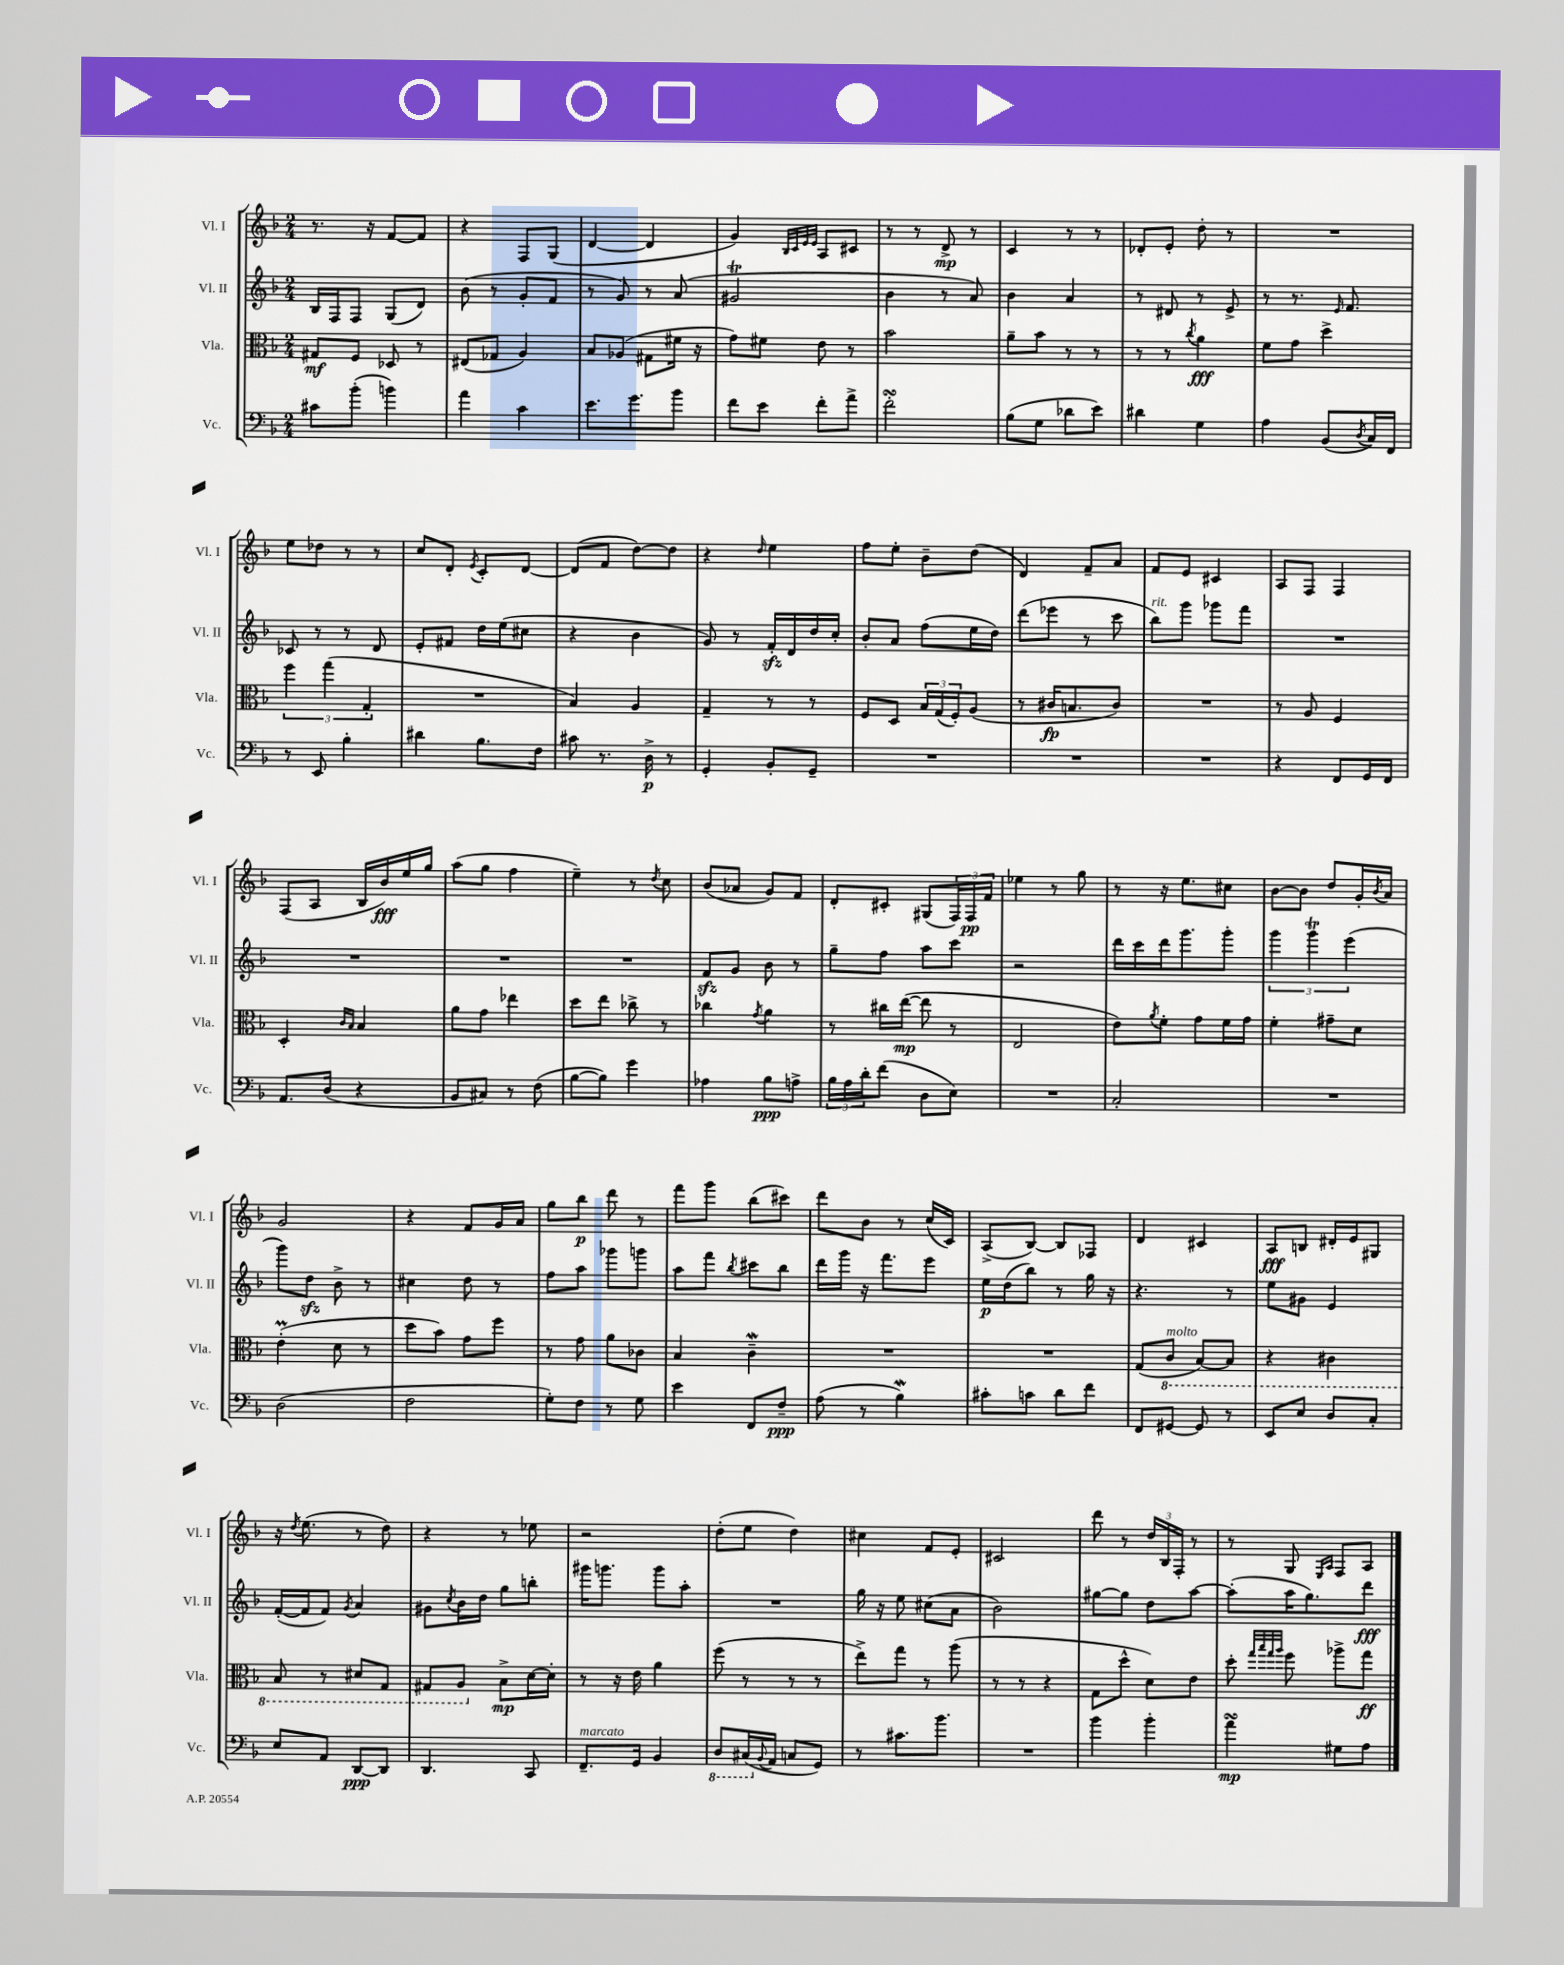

**kern	**kern	**kern	**kern
*staff4	*staff3	*staff2	*staff1
*clefF4	*clefC3	*clefG2	*clefG2
*k[b-]	*k[b-]	*k[b-]	*k[b-]
*M2/4	*M2/4	*M2/4	*M2/4
8c#\L	8G#/L	16B-/LL	8.r
.	.	16F/J	.
(8b-'\J	8F/J	8F/J	.
.	.	.	16r
4b\)	8D-/	(8G/L	[8f/L
.	8r	8d/J)	8f/]J
=	=	=	=
4a\	(8E#/L	(8b-\	4r
.	8G-/J	8r	.
4c\	4A/)	8g'/L	8F/L
.	.	8f/J	(8G/J
=	=	=	=
8.e\L	8B-/L	8r	[4d/
.	(8A-/J	8g/)	.
8.g\	.	.	.
.	8G#\L	8r	4d/]
8b-\J	16f#\Jk	(8a/	.
.	16r	.	.
=	=	=	=
8f\L	8g\L)	2g#/	4g/)
8e\J	8f#\J	.	.
.	.	.	32qqB-/LLL
.	.	.	32qqc/
.	.	.	32qqe/
.	.	.	32qqe/JJJ
8f'\L	8e\	.	8A/L
8a^\J	8r	.	8c#/J
=	=	=	=
2f'\	2b-\	4b-\	8r
.	.	.	8r
.	.	8r	8d^/
.	.	8a/)	8r
=	=	=	=
(8B-\L	8a~\L	4b-\	4c/
8G\J	8b-\J	.	.
8d-\L	8r	4a/	8r
8e\J)	8r	.	8r
=	=	=	=
4d#\	8r	8r	8d-'/L
.	8r	8d#/	8e'/J
.	8qcc/	.	.
4G\	4a\	8r	8dd'\
.	.	8e^/	8r
=	=	=	=
4A\	8f\L	8r	2r
.	8g\J	8.r	.
(8BB-/L	4dd^\	.	.
.	.	16qqe/	.
.	.	8.f/	.
8qD/	.	.	.
16C/L)	.	.	.
16FF/JJ	.	.	.
=	=	=	=
8r	6ff\	8c-/	8ee\L
8EE/	.	8r	8dd-\J
.	(6gg\	.	.
4B-'\	.	8r	8r
.	6G'/	.	.
.	.	8d/	8r
=	=	=	=
4d#\	2r	8e'/L	8cc/L
.	.	8f#/J	8d'/J
.	.	.	8qe/
8.B-\L	.	16dd\LL	8c'/L
.	.	(16ee\J	.
.	.	8cc#\J	[8d/J
16F\Jk	.	.	.
=	=	=	=
8c#\	4B-/)	4r	(8d/]L
8.r	.	.	8f/J
.	4A/	4b-\	[8dd\L)
16D^\	.	.	.
8r	.	.	8dd\]J
=	=	=	=
4GG'/	4G~/	8g/)	4r
.	.	8r	.
.	.	.	16qqdd/
8BB-'/L	8r	16f'/LL	4ee\
.	.	16d/	.
8GG~/J	8r	16dd/	.
.	.	16cc'/JJ	.
=	=	=	=
2r	8F/L	8b-'/L	8ff\L
.	8D/J	8a/J	8ee'\J
.	24B-/LL	(8ff\L	8b-~\L
.	(24G/	.	.
.	24F'/J)	.	.
.	(8A/J	16ee\L	(8dd\J
.	.	16dd\JJ)	.
=	=	=	=
2r	8r	(8ddd\L	4d/)
.	16c#/LK	8eee-\J	.
.	8.B/	.	.
.	.	8r	8f~/L
.	8c#/J)	8ccc\	8a/J
=	=	=	=
2r	2r	8bb-\L)	8f/L
.	.	8ggg\J	8e/J
.	.	8ggg-\L	4c#/
.	.	8fff\J	.
=	=	=	=
4r	8r	2r	8A/L
.	8A/	.	8F/J
8FF/L	4F/	.	4F/
16GG/L	.	.	.
16FF/JJ	.	.	.
=	=	=	=
8.AA/L	4D'/	2r	(8F/L
.	.	.	8A/J
(16D/Jk	.	.	.
.	16qqc/LL	.	.
.	16qqB-/JJ	.	.
4r	4B-/	.	16B-/LL
.	.	.	16b-/)
.	.	.	16ee/
.	.	.	16gg/JJ
=	=	=	=
8BB-/L	8a\L	2r	(8aa\L
8C#/J)	8g\J	.	8gg\J
8r	4ee-\	.	4ff\
(8F\	.	.	.
=	=	=	=
[8B-\L	8dd\L	2r	4ee~\)
8B-\]J)	8ee\J	.	.
4g\	8cc-^\	.	8r
.	.	.	8qdd/
.	8r	.	8cc\
=	=	=	=
4A-\	4cc-\	8f/L	(8b-/L
.	.	8g/J	8a-/J
.	8qg/	.	.
8B-\L	4a\	8b-\	8g/L)
8A^\J	.	8r	8f/J
=	=	=	=
24B-\LL	8r	8gg~\L	8d'/L
24A\	.	.	.
24d'\J	.	.	.
(8f\J	16cc#\LL	8ff\J	8c#'/J
.	([16ee\JJ	.	.
8D\L	8ee\]	8aa\L	(8G#/L
8E\J)	8r	8ccc\J	24F/L)
.	.	.	24F/
.	.	.	24f/JJ
=	=	=	=
2r	2E/	2r	4ee-\
.	.	.	8r
.	.	.	8gg\
=	=	=	=
2C'/	8e\L)	16ddd\LL	8r
.	.	16ccc\	.
.	8qa/	.	.
.	8f'\J	16ddd\J	16r
.	.	8.ggg\	8.ee\L
.	8g\L	.	.
.	16f\L	8ggg'\J	8cc#\J
.	16g\JJ	.	.
=	=	=	=
2r	4f'\	6ggg\	[8b-\L
.	.	.	8b-\]J
.	.	6ggg\	.
.	8g#~\L	.	8dd/L
.	.	(6eee\	.
.	8d\J	.	16g'/L
.	.	.	8qb-/
.	.	.	16a/JJ
=	=	=	=
(2D\	(4e'\	8ggg\L)	2g/
.	.	8dd\J	.
.	8d\	8b-^\	.
.	8r	8r	.
=	=	=	=
2F\	8dd\L	4cc#\	4r
.	8b-\J)	.	.
.	8g\L	8dd\	8f/L
.	8ff\J	8r	16g/L
.	.	.	16a/JJ
=	=	=	=
8G'\L)	8r	8ff\L	8gg\L
8F\J	8g\	8aa\J	8bb-\J
8r	8a\L	8ggg-\L	8ddd\
8G\	8c-\J	8ggg\J	8r
=	=	=	=
4e\	4B-/	8aa\L	8fff\L
.	.	8fff\J	8ggg\J
.	.	8qbb-/	.
8FF/L	4c~\	8ccc#\L	(8bb-\L
8F~/J	.	8bb-\J	8ccc#\J)
=	=	=	=
(8A\	2r	16ddd\LL	8ddd\L
.	.	16ggg\JJ	.
8r	.	16r	8b-\J
.	.	8.fff\L	.
4B-\)	.	.	8r
.	.	8eee\J	(16cc/LL
.	.	.	16c/JJ)
=	=	=	=
8c#'\L	2r	16ee\LL	(8A^/L
.	.	(16dd\J	.
8c\J	.	8bb-\J)	[8B-/J)
8d\L	.	8r	8B-/]L
8f\J	.	16gg\	8F-/J
.	.	16r	.
=	=	=	=
8FF/L	(8G/L	4.r	4d/
[8GG#/J	8C/J	.	.
8GG#/]	[8BB-/L)	.	4c#/
8r	8BB-/]J	8r	.
=	=	=	=
8EE/L	4r	8ee\L	8A/L
8E/J	.	8g#\J	8B/J
8D/L	4C#\	4e/	16d#'/LL
.	.	.	16e/J
8C'/J	.	.	8G#/J
=	=	=	=
8E/L	8BB-/	([16f'/LL	16r
.	.	.	8qdd/
.	.	16f/]J	(8.ee\
8AA/J	8r	8f/J)	.
.	.	8qg/	.
[8DD/L	8D#/L	4a/	8r
8DD/]J	8GG/J	.	8dd\)
=	=	=	=
4.DD/	8GG#/L	8g#\L	4r
.	.	8qcc/	.
.	8AA/J	16b-\L	.
.	.	16dd\JJ	.
.	8B-^\L	8gg\L	8r
8CC/	[16d\L	8bb'\J	8ee-\
.	16d'\]JJ	.	.
=	=	=	=
8.FF~/L	8r	16ggg#\LK	2r
.	.	8.ggg\J	.
.	16r	.	.
16GG/Jk	16e\	.	.
4BB-/	4a\	8ggg\L	.
.	.	8aa'\J	.
=	=	=	=
8DD/L	(8ff\	2r	(8dd'\L
(16CC#/L	8r	.	8ee\J
8qqBB-/	.	.	.
16AA/JJ	.	.	.
8C/L	8r	.	4dd\)
8GG/J)	8r	.	.
=	=	=	=
8r	8ee^\L)	16gg\	4cc#\
.	.	16r	.
8.c#\L	8gg\J	8ee\	.
.	8r	(8cc#\L	8f/L
8.b-\J	.	.	.
.	(8aa\	8a\J	8e'/J
=	=	=	=
2r	8r	2b-\)	2c#/
.	8r	.	.
.	4r	.	.
=	=	=	=
4b-\	8G\L	[8gg#\L	8ddd\
.	8dd^^\J	8gg#\]J	8r
4b-'\	8d\L)	8dd\L	24dd/LL
.	.	.	24B-/
.	.	.	24F'/JJ
.	8e\J	[8aa\J	8r
=	=	=	=
4a\	8dd'\	(8aa'\]L	8r
.	32qqgg/LLL	.	.
.	32qqbb-/	.	.
.	32qqgg/	.	.
.	32qqaa/JJJ	.	.
.	8ff\	16aa\K	8G/
.	.	8.gg\)	.
.	.	.	16qqE/LL
.	.	.	16qqA/JJ
8G#\L	8aa-^\L	.	8F/L
8A\J	8gg\J	8ddd\J	8A/J
==	==	==	==
*-	*-	*-	*-
